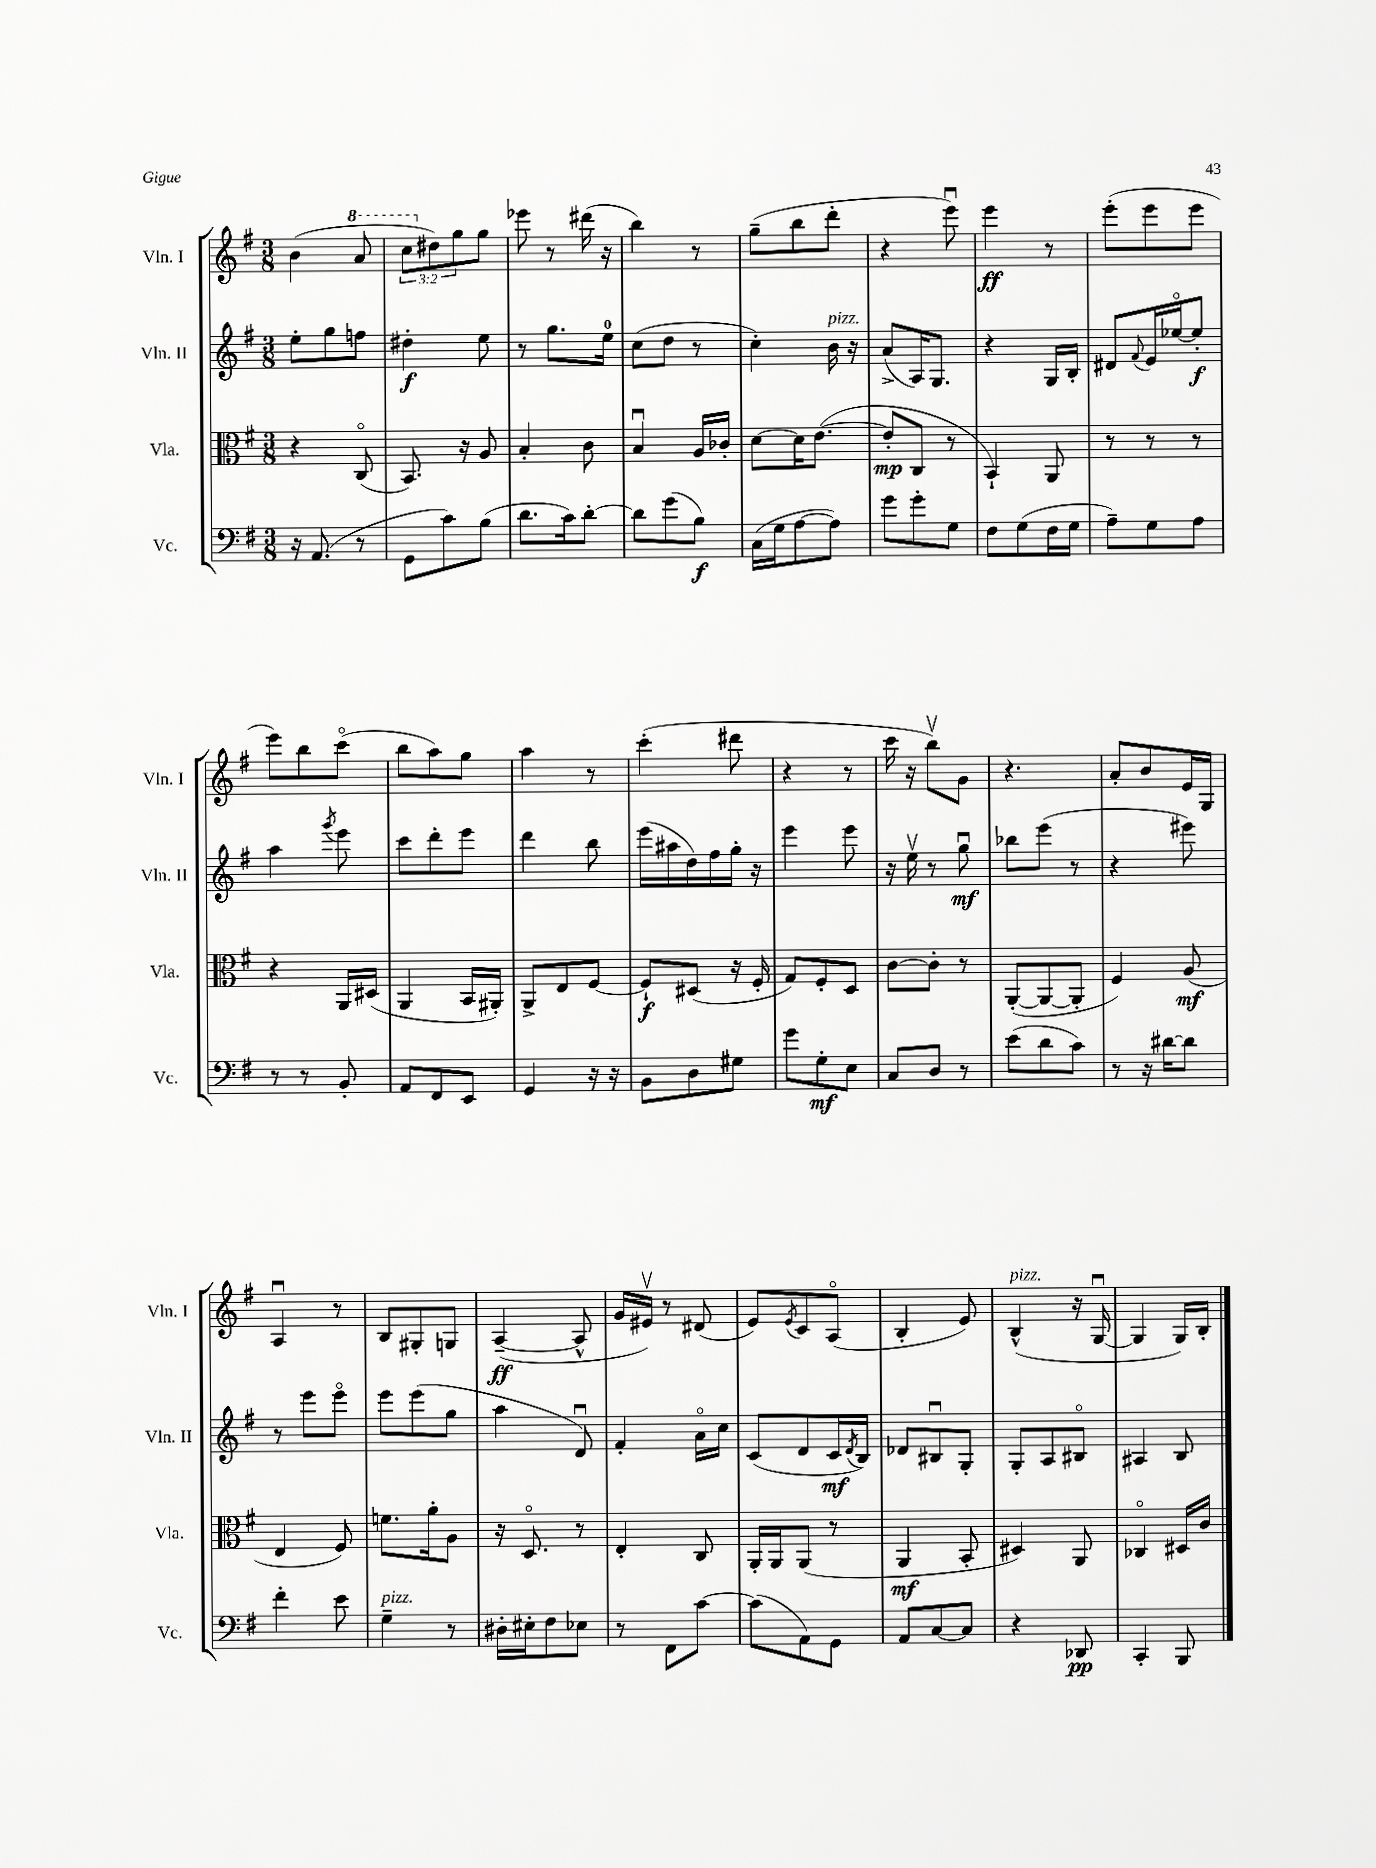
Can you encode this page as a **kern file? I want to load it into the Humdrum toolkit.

**kern	**kern	**kern	**kern
*staff4	*staff3	*staff2	*staff1
*clefF4	*clefC3	*clefG2	*clefG2
*k[f#]	*k[f#]	*k[f#]	*k[f#]
*M3/8	*M3/8	*M3/8	*M3/8
16r	4r	8ee'	(4b
(8.AA	.	.	.
.	.	8gg	.
8r	(8Co	8ff	8aa
=	=	=	=
8GG	8.BB)	4dd#'	12ccc
.	.	.	12dd#)
8c)	.	.	.
.	.	.	12gg
.	16r	.	.
(8B	8A	8ee	8gg
=	=	=	=
8.d	4B'	8r	8eee-
.	.	8.gg	8r
16c)	.	.	.
[8d'	8c	.	(16ddd#
.	.	16ee	16r
=	=	=	=
8d]	4Bu	(8cc	4bb)
(8g	.	8dd	.
8B)	16A	8r	8r
.	16c-'	.	.
=	=	=	=
(16C	[8d	4cc')	(8gg~
16G	.	.	.
[8A	16d]	.	8bb
.	([8.e	.	.
8A])	.	16b	8ddd'
.	.	16r	.
=	=	=	=
8g	8e']	(8a^	4r
8g'	8C	16A)	.
.	.	8.G	.
8G	8r	.	8eeeu)
=	=	=	=
8F#	4BB`)	4r	4eee
(8G	.	.	.
16F#	8AA	16G	8r
16G	.	16B'	.
=	=	=	=
8A~)	8r	8d#	(8eee'
.	.	8qqf#	.
8G	8r	16e	8eee
.	.	[16ee-o	.
8A	8r	8ee-']	8eee
=	=	=	=
8r	4r	4aa	8eee)
8r	.	.	8bb
.	.	8qggg	.
8BB'	16AA	8eee	(8ccco
.	(16D#	.	.
=	=	=	=
8AA	4AA	8ccc	8bb
8FF#	.	8ddd'	8aa)
8EE	16BB	8eee	8gg
.	16AA#')	.	.
=	=	=	=
4GG	8AA^	4ddd	4aa
.	8E	.	.
16r	[8F#	8bb	8r
16r	.	.	.
=	=	=	=
8BB	8F#`]	(16eee	(4ccc'
.	.	16aa#	.
8D	(8D#	16dd)	.
.	.	16ff#	.
8G#	16r	16gg'	8ddd#
.	16F#'	16r	.
=	=	=	=
8g	8G)	4eee	4r
8G'	8F#'	.	.
8E	8D	8eee	8r
=	=	=	=
8C	[8c	16r	16ccc
.	.	16eev	16r
8D	8c']	8r	8bbv)
8r	8r	8ggu	8g
=	=	=	=
(8e	([8AA'	8bb-	4.r
8d	8AA_	(8eee	.
8c)	8AA']	8r	.
=	=	=	=
8r	4F#)	4r	8a'
16r	.	.	8b
[16d#	.	.	.
8d#]	(8A	8eee#)	16e
.	.	.	16G
=	=	=	=
4f#'	4E	8r	4Au
.	.	8eee	.
8e	8F#)	8eeeo	8r
=	=	=	=
4G~	8.f	8eee	8B
.	.	(8eee	8G#'
.	16a'	.	.
8r	8A	8gg	8G
=	=	=	=
16D#'	16r	4aa	([4A~
16E#'	8.Do	.	.
8F#	.	.	.
8E-	8r	8du)	8A^^]
=	=	=	=
8r	4E'	4f#'	16g
.	.	.	16e#v)
8FF#	.	.	8r
[8c	8C	16ao	(8d#
.	.	16cc	.
=	=	=	=
(8c]	16AA'	(8c	8e)
.	16AA	.	.
.	.	.	8qe
8AA)	(8AA	8d	8c
8GG	8r	16c	(8Ao
.	.	8qd	.
.	.	16B)	.
=	=	=	=
8AA	4AA	8d-	4B'
[8C	.	8B#u	.
8C]	8BB'	8G'	8e)
=	=	=	=
4r	4D#)	8G'	(4B^^
.	.	8A	.
8DD-	8AA	8B#o	16r
.	.	.	[16Gu
=	=	=	=
4CC'	4C-o	4A#	4G]
8BBB	16D#	8B	16G)
.	16c	.	16B'
==	==	==	==
*-	*-	*-	*-
